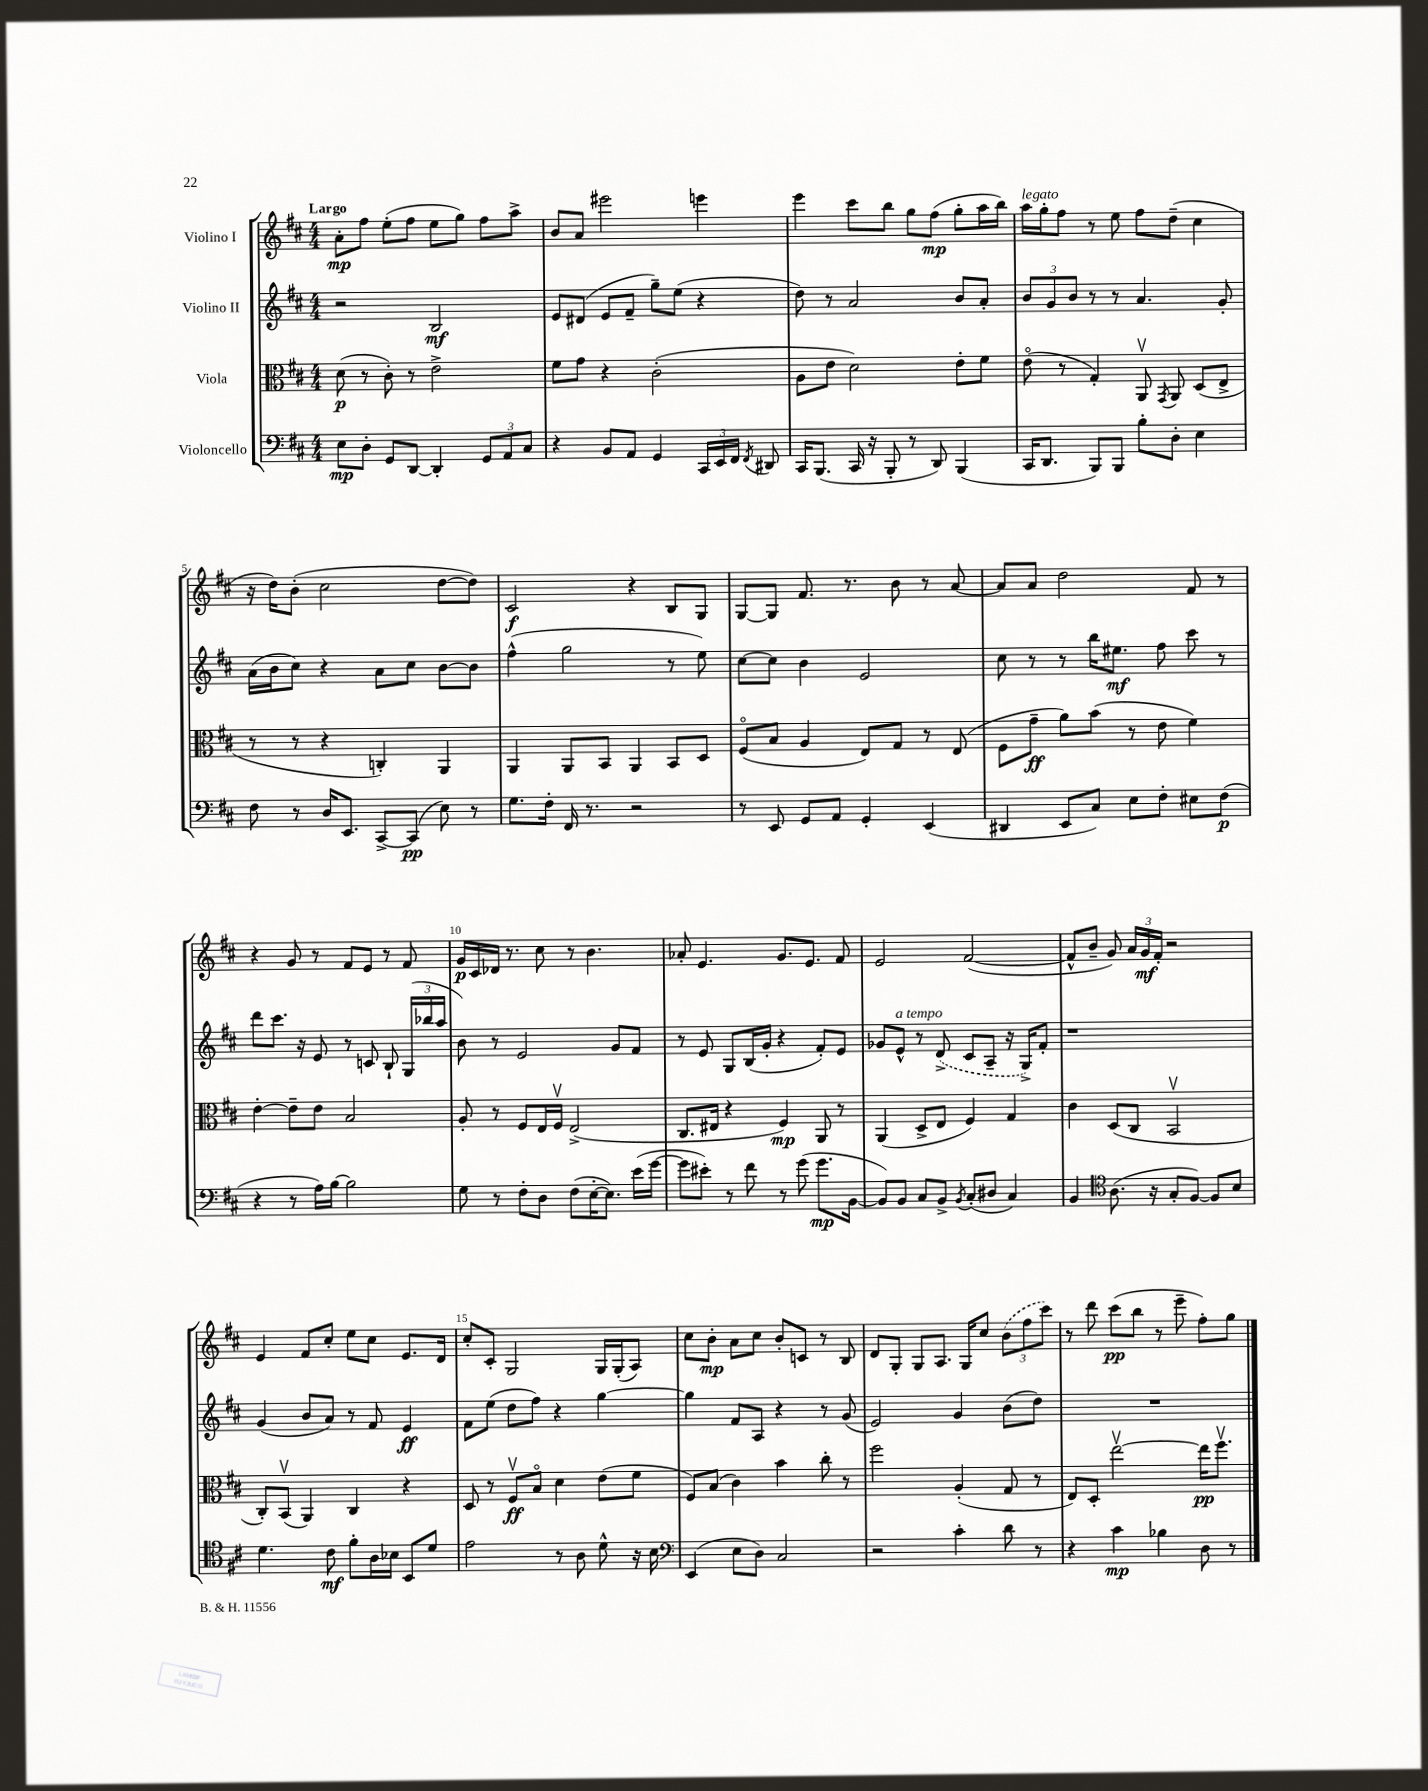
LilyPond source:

<<
\new StaffGroup <<
\new Staff = "s0" \with { instrumentName = "Violino I" } {
    \clef treble \key d \major \numericTimeSignature \time 4/4 \tempo "Largo"
    \autoBeamOff a'8[-.\mp fis''8] e''8[-.( fis''8] e''8[ g''8]) fis''8[ a''8]-> |
    b'8[ a'8] eis'''2 e'''4 |
    e'''4 cis'''8[ b''8] g''8[ fis''8]\mp( g''8[-. a''16 b''16]) |
    a''16[^\markup { \italic "legato" } g''16-. fis''8] r8 e''8 fis''8[ d''8]--( cis''4 |
    r16 d''16[) b'8]-.( cis''2 d''8[~ d''8]) |
    cis'2\f r4 b8[ g8] |
    g8[~ g8] fis'8. r8. b'8 r8 a'8~ |
    a'8[ a'8] d''2 fis'8 r8 |
    r4 g'8 r8 fis'8[ e'8] r8 fis'8 |
    g'16[\p cis'16 des'16] r8. cis''8 r8 b'4. |
    aes'8-. e'4. g'8.[ e'8.] fis'8 |
    e'2 fis'2~( |
    fis'8[-^ b'8]-- g'8) \tuplet 3/2 { a'16[ g'16\mf fis'16]-. } r2 |
    e'4 fis'8[ cis''8]-. e''8[ cis''8] e'8.[ d'16] |
    cis''8[-. cis'8]-. g2 g16[ g16-.( a8]) |
    cis''8[ b'8]-.\mp a'8[ cis''8] b'8[-. c'8] r8 b8 |
    d'8[ g8]-. g8[ a8.] g16[ cis''8] \tuplet 3/2 { \once \slurDashed b'8[( fis''8 cis'''8]) } |
    r8 d'''8 cis'''8[\pp( b''8] r8 e'''8-- fis''8[-.) g''8] \bar "|." |
}
\new Staff = "s1" \with { instrumentName = "Violino II" } {
    \clef treble \key d \major \numericTimeSignature \time 4/4
    \autoBeamOff r2 b2\mf |
    e'8[ dis'8]( e'8[ fis'8]-- g''8[--) e''8]( r4 |
    d''8) r8 a'2 b'8[ a'8]-. |
    \tuplet 3/2 { b'8[ g'8 b'8] } r8 r8 a'4. g'8-. |
    a'16[( b'16 cis''8]) r4 a'8[ cis''8] b'8[~ b'8] |
    fis''4-^( g''2 r8 e''8) |
    cis''8[~ cis''8] b'4 e'2 |
    cis''8 r8 r8 b''16[ eis''8.]\mf fis''8 cis'''8 r8 |
    d'''8[ cis'''8.] r16 e'8 r8 c'8 b8-! \tuplet 3/2 { g16[( bes''16 a''16] } |
    b'8) r8 e'2 g'8[ fis'8] |
    r8 e'8 g8[ b16( g'16]-. r4 fis'8[-.) e'8] |
    ges'8[ e'8]-^^\markup { \italic "a tempo" } r8 \once \slurDashed d'8->( cis'8[ a8]-- r16 g16[->) fis'8]-. |
    r1 |
    g'4( b'8[ a'8]) r8 fis'8 e'4\ff |
    fis'8[ e''8]( d''8[ fis''8]) r4 g''4~ |
    g''4 fis'8[ a8] r4 r8 g'8( |
    e'2) g'4 b'8[( d''8]) |
    R1 \bar "|." |
}
\new Staff = "s2" \with { instrumentName = "Viola" } {
    \clef alto \key d \major \numericTimeSignature \time 4/4
    \autoBeamOff d'8\p( r8 cis'8-.) r8 e'2-> |
    fis'8[ g'8] r4 cis'2-.( |
    a8[ e'8] d'2) e'8[-. fis'8] |
    e'8\flageolet( r8 g4-.) a,8\upbow \acciaccatura { g,8 } a,8 d8[( e8]-> |
    r8 r8 r4 c4-.) a,4 |
    a,4 a,8[ b,8] a,4 b,8[ d8] |
    fis8[\flageolet( b8] a4 e8[) g8] r8 e8( |
    fis8[ g'8]--\ff a'8[) b'8]( r8 e'8 fis'4) |
    e'4~-. e'8[-- e'8] b2 |
    a8-. r8 fis8[ e16 fis16]\upbow e2->( |
    cis8.[ eis16] r4 fis4\mp) a,8 r8 |
    a,4( d8[-> e8] fis4) g4 |
    cis'4 d8[( cis8] b,2\upbow |
    cis8[-.) b,8]\upbow( a,4) cis4 r4 |
    d8 r8 fis8[\upbow\ff b8]\flageolet d'4 e'8[( fis'8] |
    fis8[) b8]( cis'4) b'4 cis''8-. r8 |
    fis''2 a4-.( g8 r8 |
    e8[) d8]-. e''2~\upbow e''16[\pp fis''8.]\upbow \bar "|." |
}
\new Staff = "s3" \with { instrumentName = "Violoncello" } {
    \clef bass \key d \major \numericTimeSignature \time 4/4
    \autoBeamOff e8[\mp d8]-. g,8[ d,8]~ d,4-. \tuplet 3/2 { g,8[ a,8 cis8] } |
    r4 b,8[ a,8] g,4 \tuplet 3/2 { cis,16[ e,16 fis,16] } \acciaccatura { fis,8 } dis,8 |
    cis,16[ b,,8.]( cis,16 r16 b,,8-. r8 d,8) b,,4( |
    cis,16[ d,8.] b,,8[) b,,8] b8[-. d8]-. e4 |
    fis8 r8 d16[ e,8.] cis,8[~-> cis,8]\pp( e8) r8 |
    g8.[ fis16]-. fis,16 r8. r2 |
    r8 e,8 g,8[ a,8] g,4-. e,4( |
    dis,4 e,8[ cis8]) e8[ fis8]-. eis8[ fis8]\p( |
    r4 r8 a16[) b16]~ b2 |
    g8 r8 fis8[-. d8] fis8[( e16~-. e8.]) e'16[( g'16]~ |
    g'8[ eis'8]-.) r8 fis'8 r8 g'8( g'8.[\mp b,16]~ |
    b,8[) b,8] cis8[ b,8]-> \acciaccatura { b,8 } cis8[-.( dis8] cis4) |
    b,4 \clef tenor a8.( r16 g8[-. fis8]~) fis8[ b8] |
    d'4. cis'8\mf fis'8[-. a16 bes16] b,8[ d'8] |
    e'2 r8 a8 d'8-^ r16 b16 |
    \clef bass e,4( e8[ d8]) cis2 |
    r2 cis'4-. d'8 r8 |
    r4 cis'4\mp bes4 d8 r8 \bar "|." |
}
>>
>>
\layout { \context { \Score \override BarNumber.break-visibility = ##(#f #t #t) barNumberVisibility = #(every-nth-bar-number-visible 5) } }
